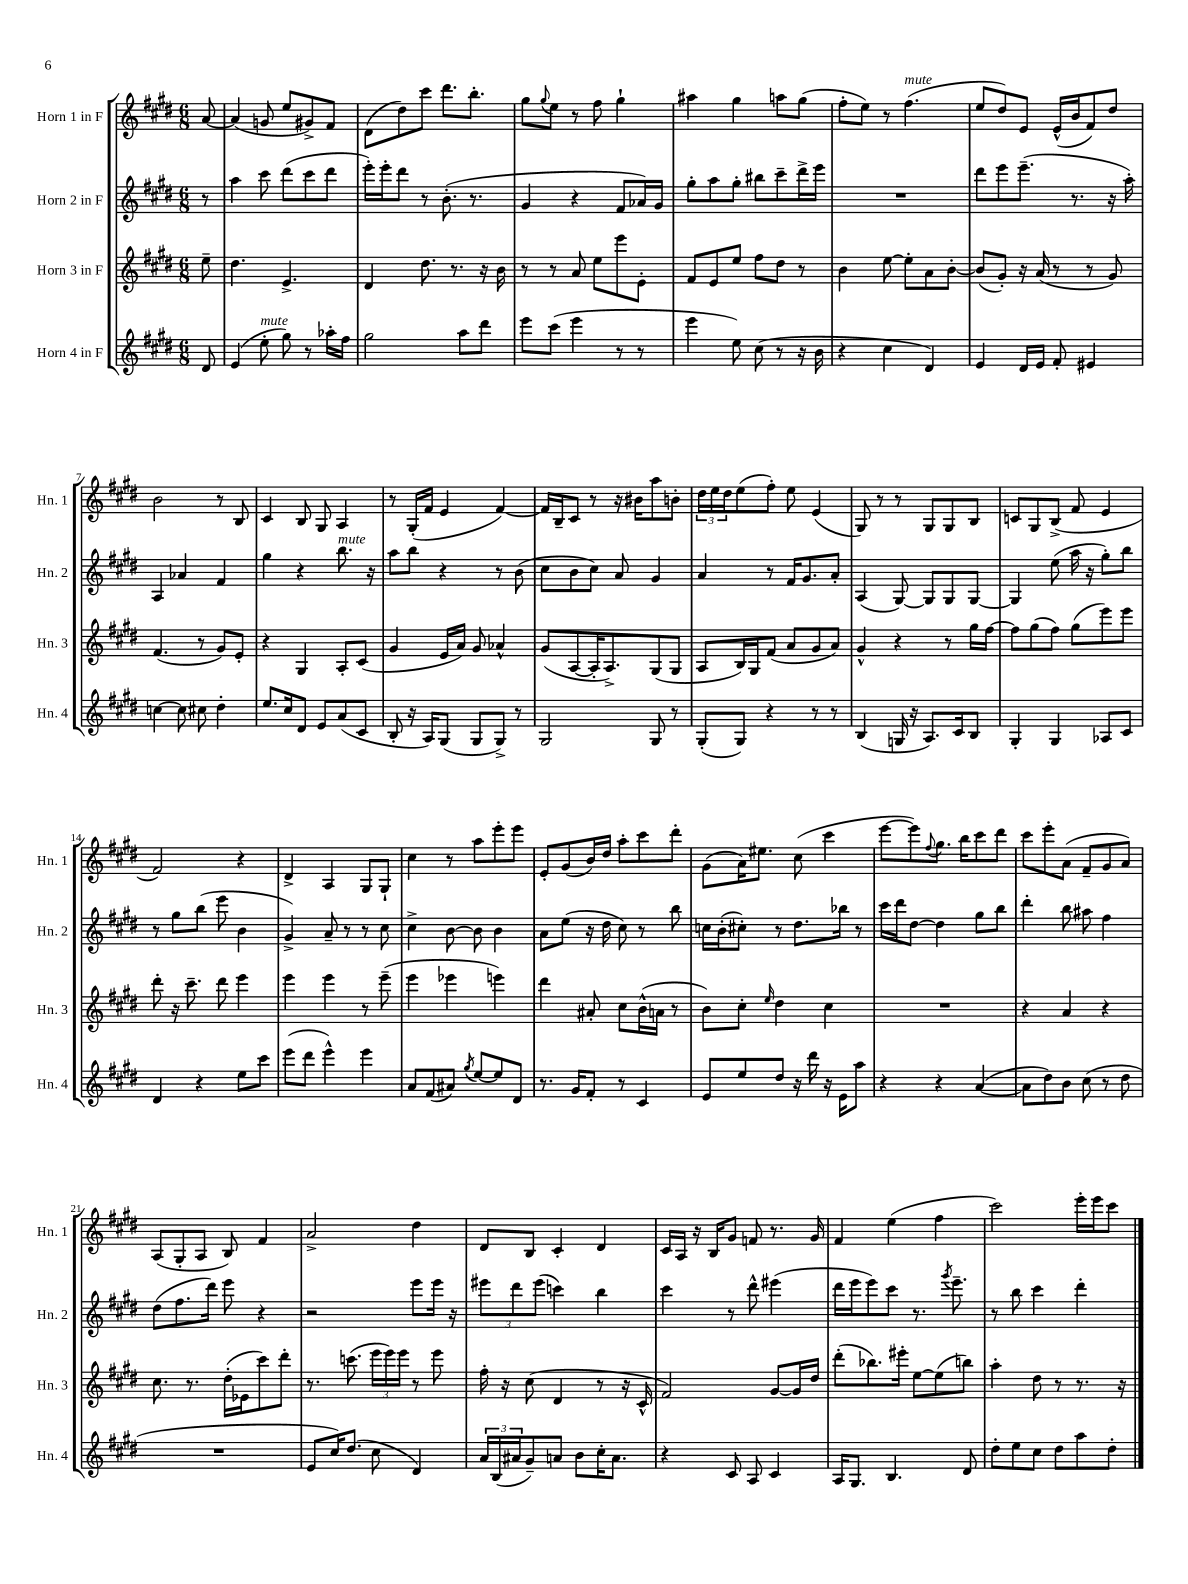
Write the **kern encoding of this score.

**kern	**kern	**kern	**kern
*part4	*part3	*part2	*part1
*staff4	*staff3	*staff2	*staff1
*I"Horn 4 in F	*I"Horn 3 in F	*I"Horn 2 in F	*I"Horn 1 in F
*I'Hn. 4	*I'Hn. 3	*I'Hn. 2	*I'Hn. 1
*clefG2	*clefG2	*clefG2	*clefG2
*k[f#c#g#d#]	*k[f#c#g#d#]	*k[f#c#g#d#]	*k[f#c#g#d#]
*M6/8	*M6/8	*M6/8	*M6/8
=	=	=	=
8d#/	8ee~\	8r	[8a/
=1	=1	=1	=1
(4e/	4.dd#\	4aa\	(4a/]
!LO:TX:a:i:t=mute	!	!	!
8ee'\	.	8ccc#\	8gn/
8gg#\)	4.e^/	(8ddd#\L	8ee/L
8r	.	8ccc#\	8g#X^/)
16aa-X'\LL	.	8ddd#\J	8f#/J
16ff#\JJ	.	.	.
=2	=2	=2	=2
2gg#\	4d#/	16eee'\LL)	(8d#\L
.	.	16eee'\J	.
.	.	8ddd#\J	8dd#\)
.	8.dd#\	8r	8ccc#\J
.	.	(8.b'\	8.ddd#\L
.	8.r	.	.
8aa\L	.	.	.
.	.	8.r	8.bb'\J
8ddd#\J	16r	.	.
.	16b\	.	.
=3	=3	=3	=3
8eee\L	8r	4g#/	8gg#\L
.	.	.	8qqgg#/
(8ccc#\J	8r	.	8ee\J
4eee\	8a/	4r	8r
.	8ee\L	.	8ff#\
8r	8eee\	8f#/L	4gg#`\
8r	8e'\J	16a-X/L)	.
.	.	16g#/JJ	.
=4	=4	=4	=4
4eee\	8f#/L	8gg#'\L	4aa#X\
.	8e/	8aa\	.
8ee\)	8ee/J	8gg#'\J	4gg#\
(8cc#\	8ff#\L	8bb#X\L	.
8r	8dd#\J	8ccc#~\	8aan\L
16r	8r	16ddd#^\L	(8gg#\J
16b\	.	16eee\JJ	.
=5	=5	=5	=5
4r	4b\	2.r	8ff#'\L
.	.	.	8ee\J)
4cc#\	[8ee\	.	8r
!	!	!	!LO:TX:a:i:t=mute
.	8ee'\L]	.	(4.ff#\
4d#/)	8a\	.	.
.	[8b'\J	.	.
=6	=6	=6	=6
4e/	(8b/L]	8ddd#\L	8ee/L
.	8g#'/J)	8eee\	8dd#/)
16d#/LL	16r	(8.eee~\J	8e/J
16e/JJ	(16a/	.	.
8f#'/	8r	.	(16e^^/LL
.	.	8.r	16b/J
4e#X/	8r	.	8f#/)
.	8g#/)	16r	8dd#/J
.	.	16aa'\)	.
!!LO:LB:g=z
=7	=7	=7	=7
[4ccn\	(4.f#/	4A/	2b\
8cc\]	.	4a-X/	.
8cc#X\	8r	.	.
4dd#'\	8g#/L)	4f#/	8r
.	8e'/J	.	8B/
=8	=8	=8	=8
8.ee/L	4r	4gg#\	4c#/
16cc#/k	.	.	.
8d#/J	4G#/	4r	8B/
8e/L	.	.	8G#/
!	!	!LO:TX:a:i:t=mute	!
(8a/	8A'/L	8.bb\	4A/
8c#/J	(8c#/J	.	.
.	.	16r	.
=9	=9	=9	=9
8B'/	4g#/	8aa\L	8r
16r	.	8bb\J	(16G#'/LL
16A/KL)	.	.	16f#/JJ
(8G#/J	16e/LL	4r	4e/
.	16a/JJ)	.	.
8G#/L	8g#/	.	.
8G#^/J)	4a-X^^/	8r	[4f#/)
8r	.	(8b\	.
=10	=10	=10	=10
2G#/	(8g#/L	8cc#\L	16f#/LL]
.	.	.	16B~/J
.	[8A/	8b\	8c#/J
.	16A'/K]	8cc#\J)	8r
.	8.A^/)	.	.
.	.	8a/	16r
.	.	.	16b#X\KL
8G#/	(8G#/	4g#/	8aa\
8r	8G#/J	.	8bn'\J
=11	=11	=11	=11
(8G#'/L	8A/L	4a/	24dd#\LL
.	.	.	24ee\
.	.	.	24dd#\J
8G#/J)	16B/L)	.	(8ee\
.	16G#/J	.	.
4r	(8f#/J	8r	8ff#'\J)
.	8a/L	16f#/KL	8ee\
.	.	8.g#/	.
8r	8g#/	.	(4e/
8r	8a/J)	8a'/J	.
=12	=12	=12	=12
(4B/	4g#^^/	(4A/	8G#/)
.	.	.	8r
16Gn/	4r	[8G#/)	8r
16r	.	.	.
8.A/L)	.	8G#/L]	8G#/L
.	8r	8G#/	8G#/
16c#/k	.	.	.
8B/J	16gg#\LL	[8G#/J	8B/J
.	[16ff#\JJ	.	.
=13	=13	=13	=13
4G#'/	8ff#\L]	4G#/]	8cn/L
.	(8gg#\	.	8G#/
4G#/	8ff#\J)	(8ee\	(8B^/J
.	(8gg#\L	16aa\	8f#/
.	.	16r	.
8A-X/L	8eee\)	8gg#'\L)	4e/
8c#/J	8eee\J	8bb\J	.
!!LO:LB:g=z
=14	=14	=14	=14
4d#/	8ddd#'\	8r	2f#/)
.	16r	8gg#\L	.
.	8.ccc#~\	.	.
4r	.	(8bb\J	.
.	8ddd#\	8eee\	.
8ee\L	4eee\	4b\	4r
8ccc#\J	.	.	.
=15	=15	=15	=15
(8eee\L	4eee\	4g#^/)	4d#^/
8ddd#\J	.	.	.
4eee^^\)	4eee\	8a~/	4A/
.	.	8r	.
4eee\	8r	8r	8G#/L
.	(8eee~\	8cc#\	8G#`/J
=16	=16	=16	=16
8a/L	4eee\	4cc#^\	4cc#\
(8f#/	.	.	.
8a#X/J)	4eee-X\	[8b\	8r
8qgg#/	.	.	.
[8ee/L	.	8b\]	8aa\L
8ee/]	4eeen\)	4b\	8eee'\
8d#/J	.	.	8eee\J
=17	=17	=17	=17
8.r	4ddd#\	8a\L	8e'/L
.	.	(8ee\J	(8g#/
16g#/KL	.	.	.
8f#'/J	8a#X'/	16r	16b/L)
.	.	16dd#\	16dd#/JJ
8r	8cc#\L	8cc#\)	8aa'\L
4c#/	(16b^^\L	8r	8ccc#\
.	16an\JJ	.	.
.	8r	8bb\	8ddd#'\J
=18	=18	=18	=18
8e/L	8b\L)	16ccn\LL	(8g#\L
.	.	(16b'\J	.
8ee/	8cc#'\J	8cc#X'\J)	16a\K)
.	.	.	8.ee#X\J
.	16qqee/	.	.
8dd#/J	4dd#\	8r	.
16r	.	8.dd#\L	(8cc#\
16ddd#\	.	.	.
16r	4cc#\	.	4ccc#\
16e\KL	.	16bb-X\Jk	.
8aa\J	.	8r	.
=19	=19	=19	=19
4r	2.r	16ccc#\LL	[8eee\L
.	.	16ddd#\J	.
.	.	[8dd#\J	8eee\])
.	.	.	8qqff#/
4r	.	4dd#\]	8.gg#\J
.	.	.	16bb\KL
([4a/	.	8gg#\L	8ccc#\
.	.	8bb\J	8ddd#\J
=20	=20	=20	=20
8a\L]	4r	4ddd#'\	8ccc#\L
8dd#\)	.	.	8eee'\
8b\J	4a/	8bb\	(8a\J
(8cc#\	.	8aa#X\	8f#~/L
8r	4r	4ff#\	8g#/
8dd#\	.	.	8a/J)
!!LO:LB:g=z
=21	=21	=21	=21
2.r	8.cc#\	(8dd#\L	(8A/L
.	.	8.ff#\	8G#'/
.	8.r	.	.
.	.	.	8A/J
.	.	16ddd#\Jk)	.
.	(16dd#'\LL	8eee\	8B/)
.	16e-X\J	.	.
.	8ccc#\)	4r	4f#/
.	8ddd#'\J	.	.
=22	=22	=22	=22
8e/L	8.r	2r	2a^/
16cc#/K)	.	.	.
(8.dd#/J	(8.cccn\	.	.
8cc#\	24eee\LL	.	.
.	24eee\)	.	.
.	24eee\JJ	.	.
4d#/)	8r	8eee\L	4dd#\
.	8eee\	16eee\Jk	.
.	.	16r	.
=23	=23	=23	=23
24a/LL	16ff#'\	12eee#X\L	8d#/L
(24B/	.	.	.
.	16r	.	.
24a#X/J	.	12ddd#\	.
8g#~/)	(8cc#\	.	8B/J
.	.	(12eee#\J	.
8an/J	4d#/	4cccn\)	4c#'/
8b\L	.	.	.
16cc#'\K	8r	4bb\	4d#/
8.a\J	.	.	.
.	16r	.	.
.	16c#^^/	.	.
=24	=24	=24	=24
4r	2f#/)	4ccc#\	16c#/LL
.	.	.	16A/JJ
.	.	.	16r
.	.	.	16B/KL
8c#/	.	8r	8g#/J
8A/	.	8ddd#^^\	8fn/
4c#/	[8g#/L	(4eee#X\	8.r
.	16g#/L]	.	.
.	16dd#/JJ	.	16g#/
=25	=25	=25	=25
16A/KL	(8ddd#'\L	16ddd#\LL	4f#/
8.G#/J	.	16eee\J	.
.	8.bb-X\)	8eee\)	.
4.B/	.	8ccc#\J	(4ee\
.	16eee#X'\Jk	.	.
.	[8ee\L	8.r	.
.	(8ee\]	.	4ff#\
.	.	8qggg#/	.
.	.	8.eee~\	.
8d#/	8bbn\J)	.	.
=26	=26	=26	=26
8dd#'\L	4aa'\	8r	2ccc#\)
8ee\	.	8bb\	.
8cc#\J	8dd#\	4ccc#\	.
8dd#\L	8r	.	.
8aa\	8.r	4ddd#'\	16eee'\LL
.	.	.	16eee\J
8dd#'\J	.	.	8ccc#\J
.	16r	.	.
==	==	==	==
*-	*-	*-	*-
